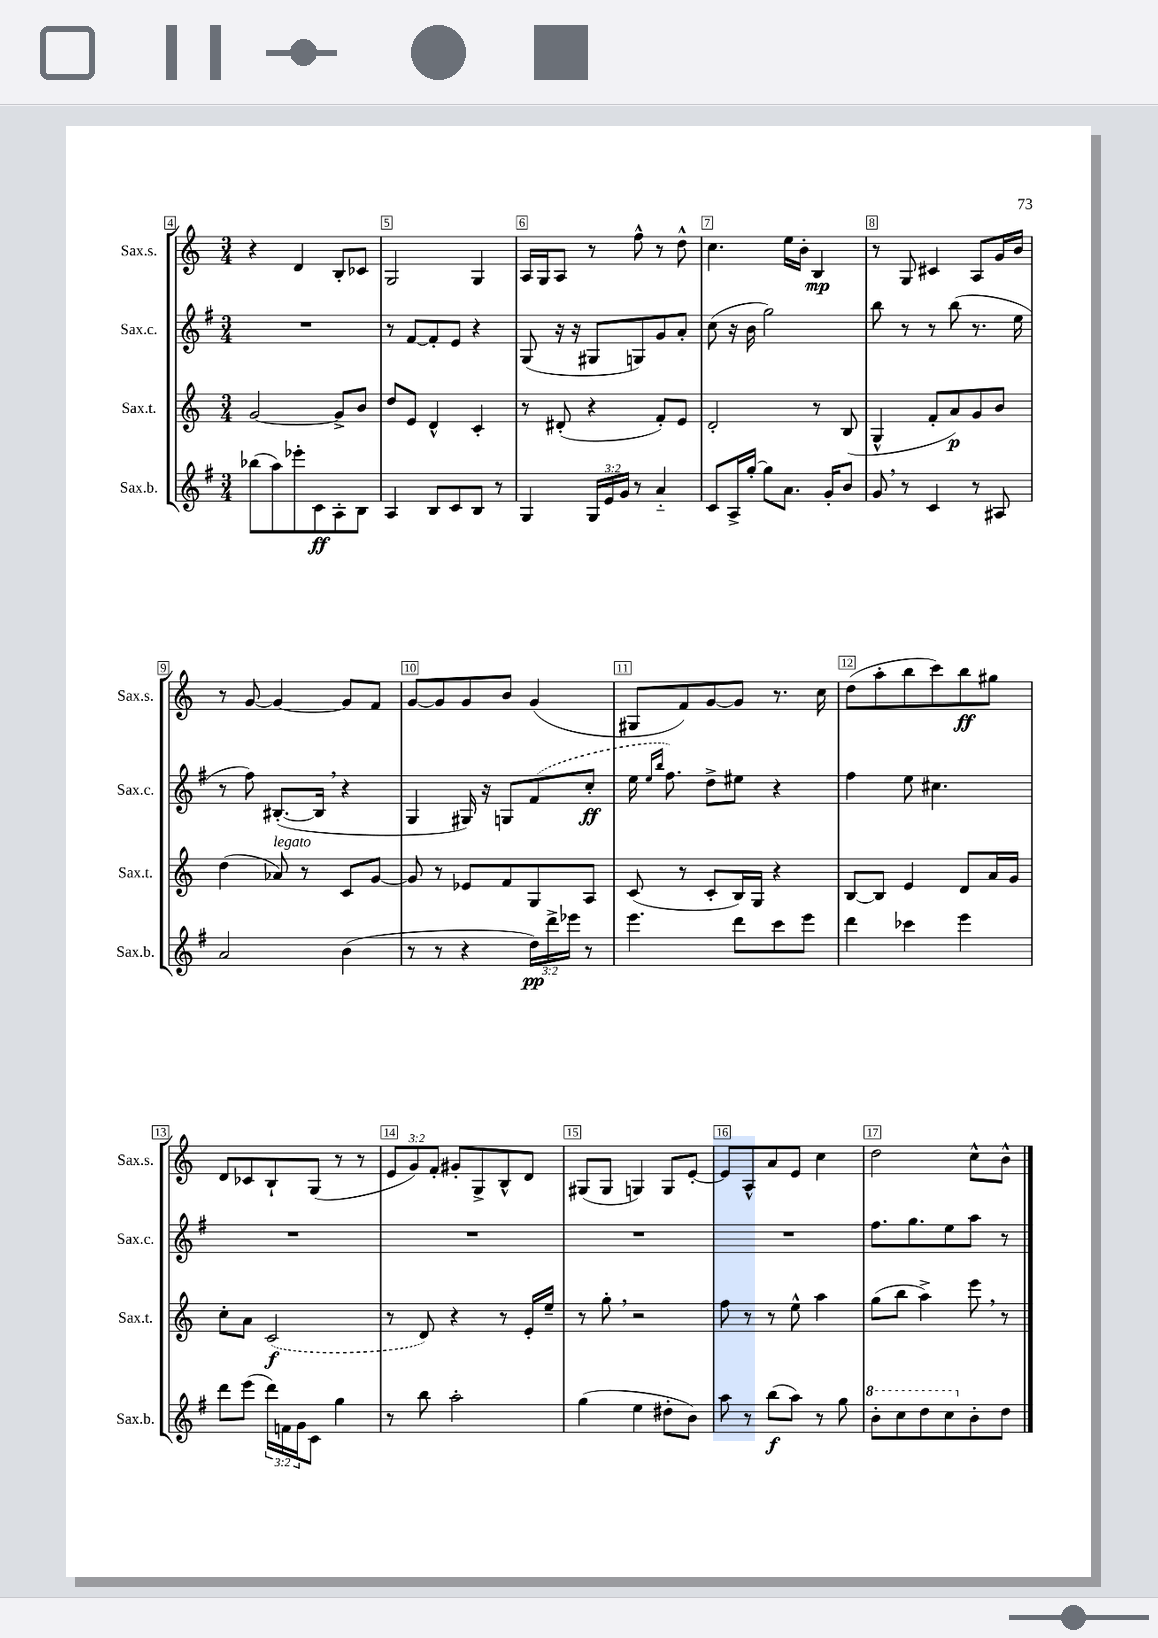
<<
\new StaffGroup <<
\new Staff = "s0" \with { instrumentName = "Sax.s." shortInstrumentName = "Sax.s." } {
    \clef treble \key c \major \numericTimeSignature \time 3/4 \override Staff.TupletNumber.text = #tuplet-number::calc-fraction-text
    r4 d'4 b8-. ces'8 |
    g2 g4 |
    a16 g16 a8 r8 f''8-^ r8 d''8-^ |
    c''4. e''16 b'16-. b4\mp |
    r8 g8 cis'4 a8 g'16 b'16 |
    r8 g'8~ g'4~ g'8 f'8 |
    g'8~ g'8 g'8 b'8 g'4( |
    gis8 f'8) g'8~ g'8 r8. c''16 |
    d''8( a''8-. b''8 c'''8) b''8\ff gis''8 |
    d'8 ces'8 b8-! g8( r8 r8 |
    \tuplet 3/2 { e'8 g'8) f'8-. } gis'8-. g8-> b8-^ d'8 |
    gis8( gis8 g4) g8 e'8~-. |
    e'8 a8-^ a'8 e'8 c''4 |
    d''2 c''8-^ b'8-^ \bar "|." |
}
\new Staff = "s1" \with { instrumentName = "Sax.c." shortInstrumentName = "Sax.c." } {
    \clef treble \key g \major \numericTimeSignature \time 3/4
    R2. |
    r8 fis'8~ fis'8-. e'8 r4 |
    g8( r16 r16 gis8 g8) g'8 a'8-. |
    c''8( r16 b'16 g''2) |
    b''8 r8 r8 b''8( r8. e''16 |
    r8 fis''8) bis8.~-.( bis16 \breathe r4 |
    g4 gis16) r16 g8 \once \slurDashed fis'8( c''8-.\ff |
    e''16 \grace { e''16 b''16 } fis''8.) d''8-> eis''8 r4 |
    fis''4 e''8 cis''4. |
    R2. |
    R2. |
    R2. |
    R2. |
    fis''8. g''8. e''8 a''8 r8 \bar "|." |
}
\new Staff = "s2" \with { instrumentName = "Sax.t." shortInstrumentName = "Sax.t." } {
    \clef treble \key c \major \numericTimeSignature \time 3/4
    g'2~ g'8-> b'8 |
    d''8 e'8 d'4-^ c'4-. |
    r8 dis'8-.( r4 f'8-.) e'8 |
    d'2-. r8 b8( |
    g4-^ f'8-. a'8\p) g'8 b'8 |
    d''4( aes'8^\markup { \italic "legato" }) r8 c'8 g'8~ |
    g'8 r8 ees'8 f'8 g8 a8 |
    c'8( r8 c'8-. b16) g16 r4 |
    b8~ b8 e'4 d'8 a'16 g'16 |
    c''8-. a'8 \once \slurDashed c'2\f( |
    r8 d'8) r4 r8 e'16-. e''16-- |
    r8 g''8-. \breathe r2 |
    f''8 r8 r8 e''8-^ a''4 |
    g''8( b''8 a''4->) e'''8 \breathe r8 \bar "|." |
}
\new Staff = "s3" \with { instrumentName = "Sax.b." shortInstrumentName = "Sax.b." } {
    \clef treble \key g \major \numericTimeSignature \time 3/4 \override Staff.TupletNumber.text = #tuplet-number::calc-fraction-text
    bes''8( a''8) ees'''8-. c'8\ff a8-. b8 |
    a4 b8 c'8 b8 r8 |
    g4 \tuplet 3/2 { g16 e'16 g'16 } r8 a'4-_ |
    c'8 a16-> g''16~-. g''8 a'8. g'16-. b'8 |
    g'8 \breathe r8 c'4 r8 ais8 |
    a'2 b'4( |
    r8 r8 r4 \tuplet 3/2 { d''16\pp) d'''16-> ees'''16 } r8 |
    e'''4. d'''8 c'''8 e'''8 |
    d'''4 ces'''4 e'''4 |
    d'''8 e'''8( \tuplet 3/2 { d'''16) f'16 g'16 } c'8 g''4 |
    r8 b''8 a''2-. |
    g''4( e''4 dis''8-. b'8) |
    a''8 r8 b''8\f( a''8) r8 g''8 |
    \ottava #1 b''8-. c'''8 d'''8 c'''8 \ottava #0 b'8-. d''8 \bar "|." |
}
>>
>>
\layout { \context { \Score currentBarNumber = #4 \override BarNumber.break-visibility = ##(#f #t #t) barNumberVisibility = #all-bar-numbers-visible \override BarNumber.stencil = #(make-stencil-boxer 0.1 0.3 ly:text-interface::print) } }
